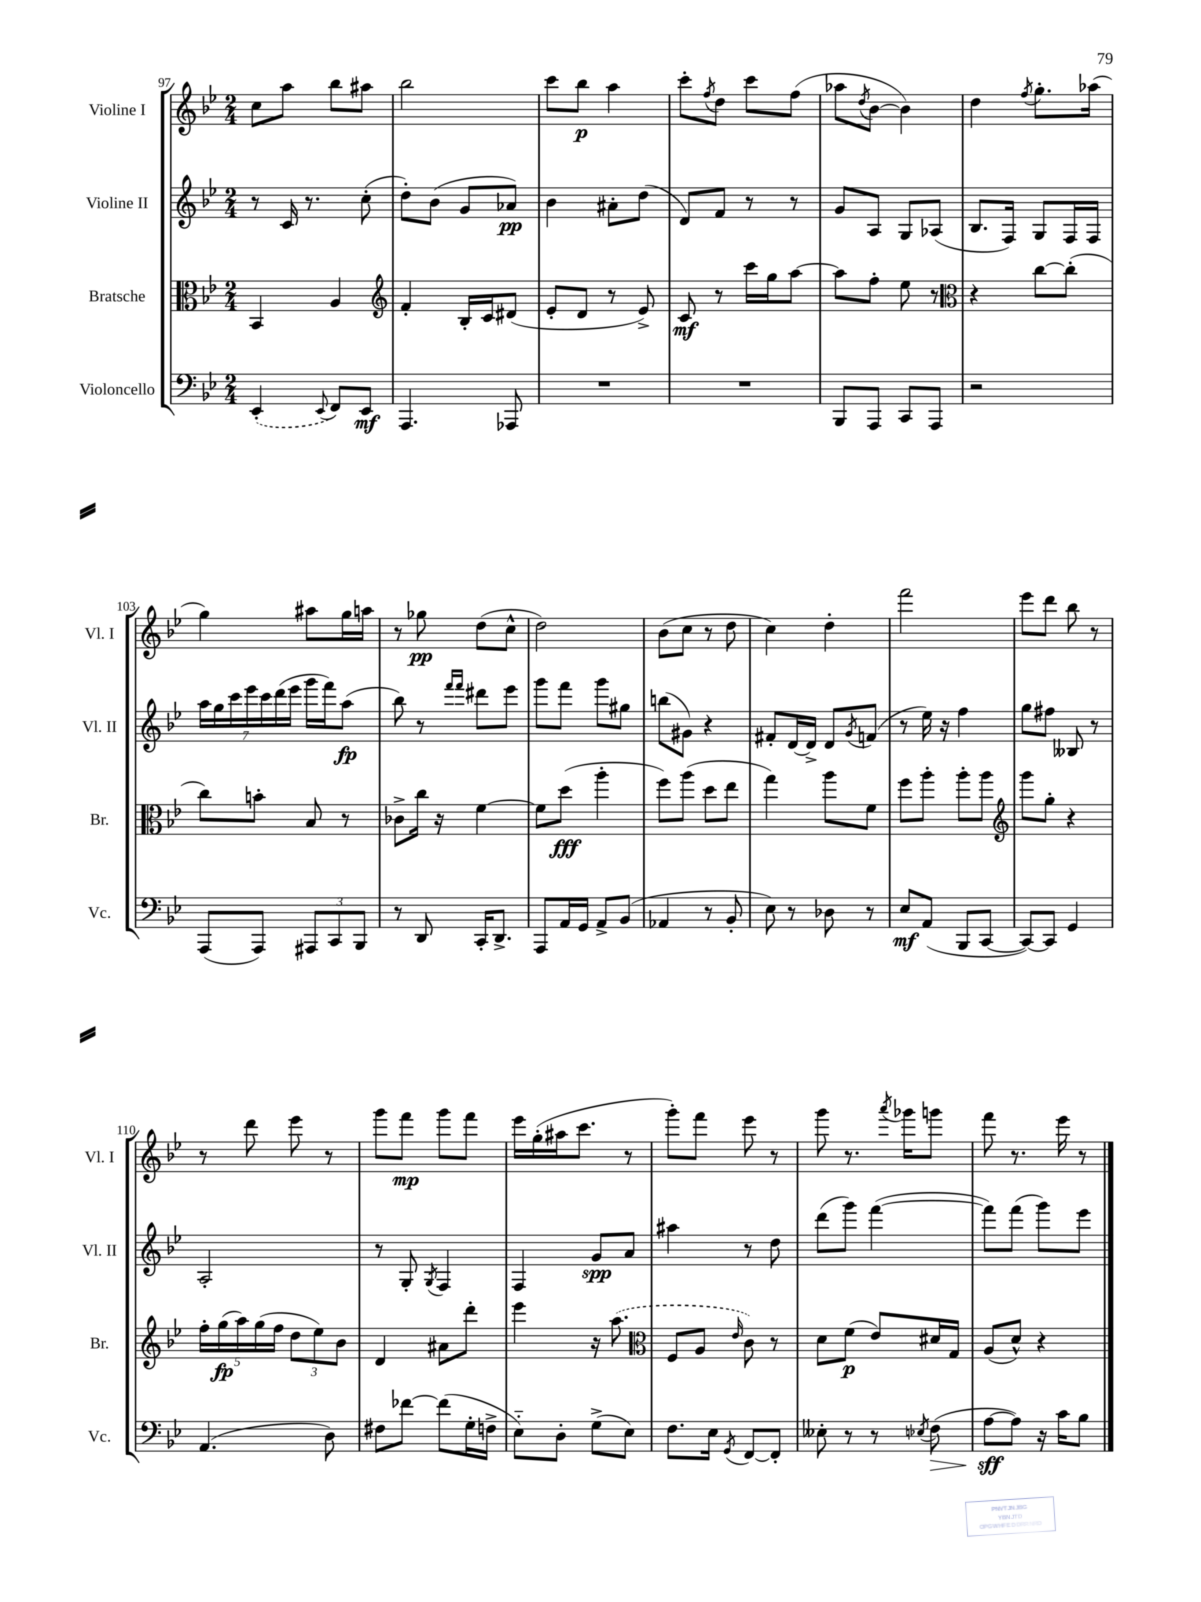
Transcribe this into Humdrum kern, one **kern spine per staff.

**kern	**dynam	**kern	**dynam	**kern	**dynam	**kern	**dynam
*part4	*part4	*part3	*part3	*part2	*part2	*part1	*part1
*staff4	*staff4	*staff3	*staff3	*staff2	*staff2	*staff1	*staff1
*I"Violoncello	*	*I"Bratsche	*	*I"Violine II	*	*I"Violine I	*
*I'Vc.	*	*I'Br.	*	*I'Vl. II	*	*I'Vl. I	*
*clefF4	*	*clefC3	*	*clefG2	*	*clefG2	*
*k[b-e-]	*	*k[b-e-]	*	*k[b-e-]	*	*k[b-e-]	*
*M2/4	*	*M2/4	*	*M2/4	*	*M2/4	*
=97	=97	=97	=97	=97	=97	=97	=97
(4EE-'/	.	4BB-/	.	8r	.	8cc\L	.
.	.	.	.	16c/	.	8aa\J	.
.	.	.	.	8.r	.	.	.
8qqEE-/	.	.	.	.	.	.	.
8FF/L)	.	4A/	.	.	.	8bb-\L	.
8EE-/J	mf	.	.	(8cc'\	.	8aa#X\J	.
=98	=98	=98	=98	=98	=98	=98	=98
*	*	*clefG2	*	*	*	*	*
4.AAA/	.	4f'/	.	8dd'\L)	.	2bb-\	.
.	.	.	.	(8b-\J	.	.	.
.	.	16B-'/LL	.	8g/L	.	.	.
.	.	16c/J	.	.	.	.	.
8AAA-X/	.	(8d#X/J	.	8a-X/J)	pp	.	.
=99	=99	=99	=99	=99	=99	=99	=99
2r	.	8e-'/L	.	4b-\	.	8ccc\L	.
.	.	8d/J	.	.	.	8bb-\J	p
.	.	8r	.	8a#X'\L	.	4aa\	.
.	.	8e-^/)	.	(8dd\J	.	.	.
=100	=100	=100	=100	=100	=100	=100	=100
2r	.	8c/	mf	8d/L)	.	8ccc'\L	.
.	.	.	.	.	.	8qff/	.
.	.	8r	.	8f/J	.	8dd\J	.
.	.	16ccc\LL	.	8r	.	8ccc\L	.
.	.	16gg\J	.	.	.	.	.
.	.	[8aa\J	.	8r	.	(8ff\J	.
=101	=101	=101	=101	=101	=101	=101	=101
8BBB-/L	.	8aa\L]	.	8g/L	.	8aa-X\L	.
.	.	.	.	.	.	8qdd/	.
8AAA/J	.	8ff'\J	.	8A/J	.	[8b-\J	.
8CC/L	.	8ee-\	.	8G/L	.	4b-\])	.
8AAA/J	.	8r	.	(8A-X/J	.	.	.
=102	=102	=102	=102	=102	=102	=102	=102
*	*	*clefC3	*	*	*	*	*
2r	.	4r	.	8.B-/L	.	4dd\	.
.	.	.	.	16F/Jk)	.	.	.
.	.	.	.	.	.	8qff/	.
.	.	[8cc\L	.	8G/L	.	8.gg'\L	.
.	.	(8cc'\J]	.	16F/L	.	.	.
.	.	.	.	16F/JJ	.	(16aa-X\Jk	.
!!LO:LB:g=z
=103	=103	=103	=103	=103	=103	=103	=103
(8AAA/L	.	8cc\L)	.	28aa\LL	.	4gg\)	.
.	.	.	.	28gg\	.	.	.
.	.	.	.	28ccc\	.	.	.
.	.	.	.	28eee-\	.	.	.
8AAA/J)	.	8bn'\J	.	.	.	.	.
.	.	.	.	28ccc\	.	.	.
.	.	.	.	(28ddd\	.	.	.
.	.	.	.	28eee-\JJ	.	.	.
12AAA#X/L	.	8B-/	.	16ggg\LL	.	8aa#X\L	.
.	.	.	.	16fff\J)	.	.	.
12CC/	.	.	.	.	.	.	.
.	.	8r	.	(8aa\J	fp	16gg\L	.
12BBB-/J	.	.	.	.	.	.	.
.	.	.	.	.	.	16aan\JJ	.
=104	=104	=104	=104	=104	=104	=104	=104
8r	.	8c-X^\L	.	8bb-\)	.	8r	.
8DD/	.	16cc\Jk	.	8r	.	8gg-X\	pp
.	.	16r	.	.	.	.	.
.	.	.	.	16qqfff/LL	.	.	.
.	.	.	.	16qqfff/JJ	.	.	.
16CC'/KL	.	[4f\	.	8ddd#X\L	.	(8dd\L	.
8.DD^/J	.	.	.	.	.	.	.
.	.	.	.	8eee-\J	.	8cc^^\J	.
=105	=105	=105	=105	=105	=105	=105	=105
8AAA/L	.	8f\L]	.	8ggg\L	.	2dd\)	.
16AA/L	.	(8dd\J	fff	8fff\J	.	.	.
16GG/JJ	.	.	.	.	.	.	.
8AA^/L	.	4aa'\	.	8ggg\L	.	.	.
(8BB-/J	.	.	.	8gg#X\J	.	.	.
=106	=106	=106	=106	=106	=106	=106	=106
4AA-X/	.	8ff\L)	.	(8bbn\L	.	(8b-\L	.
.	.	(8aa\J	.	8g#X\J)	.	8cc\J	.
8r	.	8dd\L	.	4r	.	8r	.
8BB-'/	.	8ee-\J	.	.	.	8dd\	.
=107	=107	=107	=107	=107	=107	=107	=107
8E-\)	.	4gg\)	.	8f#X'/L	.	4cc\)	.
8r	.	.	.	[16d/L	.	.	.
.	.	.	.	16d^/JJ]	.	.	.
8D-X\	.	8aa\L	.	8d/L	.	4dd'\	.
.	.	.	.	8qg/	.	.	.
8r	.	8f\J	.	(8fn/J	.	.	.
=108	=108	=108	=108	=108	=108	=108	=108
8E-/L	mf	8ff\L	.	8r	.	2fff\	.
(8AA/J	.	8aa'\J	.	16ee-\)	.	.	.
.	.	.	.	16r	.	.	.
8BBB-/L	.	8aa'\L	.	4ff\	.	.	.
[8CC/J	.	8aa\J	.	.	.	.	.
=109	=109	=109	=109	=109	=109	=109	=109
*	*	*clefG2	*	*	*	*	*
8CC/L_)	.	8ggg\L	.	8gg\L	.	8eee-\L	.
8CC/J]	.	8gg'\J	.	8ff#X\J	.	8ddd\J	.
4GG/	.	4r	.	8B--X/	.	8bb-\	.
.	.	.	.	8r	.	8r	.
!!LO:LB:g=z
=110	=110	=110	=110	=110	=110	=110	=110
(4.AA/	.	20ff'\LL	.	2A'/	.	8r	.
.	.	(20gg\	fp	.	.	.	.
.	.	20aa\)	.	.	.	.	.
.	.	.	.	.	.	8ddd\	.
.	.	(20gg\	.	.	.	.	.
.	.	20ff\JJ	.	.	.	.	.
.	.	12dd\L	.	.	.	8eee-\	.
.	.	12ee-\)	.	.	.	.	.
8D\)	.	.	.	.	.	8r	.
.	.	12b-\J	.	.	.	.	.
=111	=111	=111	=111	=111	=111	=111	=111
8F#X\L	.	4d/	.	8r	.	8ggg\L	.
[8f-X\J	.	.	.	8G'/	.	8fff\J	mp
.	.	.	.	8qG/	.	.	.
(8f-\L]	.	8a#X\L	.	4F/	.	8ggg\L	.
16G'\L	.	8ddd'\J	.	.	.	8fff\J	.
16Fn^\JJ	.	.	.	.	.	.	.
=112	=112	=112	=112	=112	=112	=112	=112
8E-\L)	.	4eee-\	.	4F/	.	16eee-\LL	.
.	.	.	.	.	.	(16gg'\	.
8D'\J	.	.	.	.	.	16aa#X\J	.
.	.	.	.	.	.	8.ccc\J	.
(8G^\L	.	16r	.	8g/L	spp	.	.
.	.	(8.aa\	.	.	.	.	.
8E-\J)	.	.	.	8a/J	.	8r	.
=113	=113	=113	=113	=113	=113	=113	=113
*	*	*clefC3	*	*	*	*	*
8.F\L	.	8F/L	.	4aa#X\	.	8ggg'\L)	.
.	.	8A/J	.	.	.	8fff\J	.
16E-\Jk	.	.	.	.	.	.	.
8qGG/	.	16qqe-/	.	.	.	.	.
[8FF/L	.	8c\)	.	8r	.	8eee-\	.
8FF'/J]	.	8r	.	8dd\	.	8r	.
=114	=114	=114	=114	=114	=114	=114	=114
8E--X'\	.	8d\L	.	(8ddd\L	.	8ggg\	.
8r	.	(8f\J	p	8ggg\J)	.	8.r	.
8r	.	8e-/L)	.	([4fff\	.	.	.
.	.	.	.	.	.	8qaaa/	.
.	.	.	.	.	.	16ggg-X\KL	.
8qE-X/	.	.	.	.	.	.	.
!	!LO:HP:b	!	!	!	!	!	!
(8F\	>	16d#X/L	.	.	.	8gggn\J	.
.	.	16G/JJ	.	.	.	.	.
=115	=115	=115	=115	=115	=115	=115	=115
[8A\L	sff	(8A/L	.	8fff\L])	.	8fff\	.
8A\J])	]	8d^^/J)	.	(8fff\J	.	8.r	.
16r	.	4r	.	8ggg\L)	.	.	.
16c\KL	.	.	.	.	.	16eee-\	.
8B-\J	.	.	.	8eee-\J	.	8r	.
==	==	==	==	==	==	==	==
*-	*-	*-	*-	*-	*-	*-	*-
